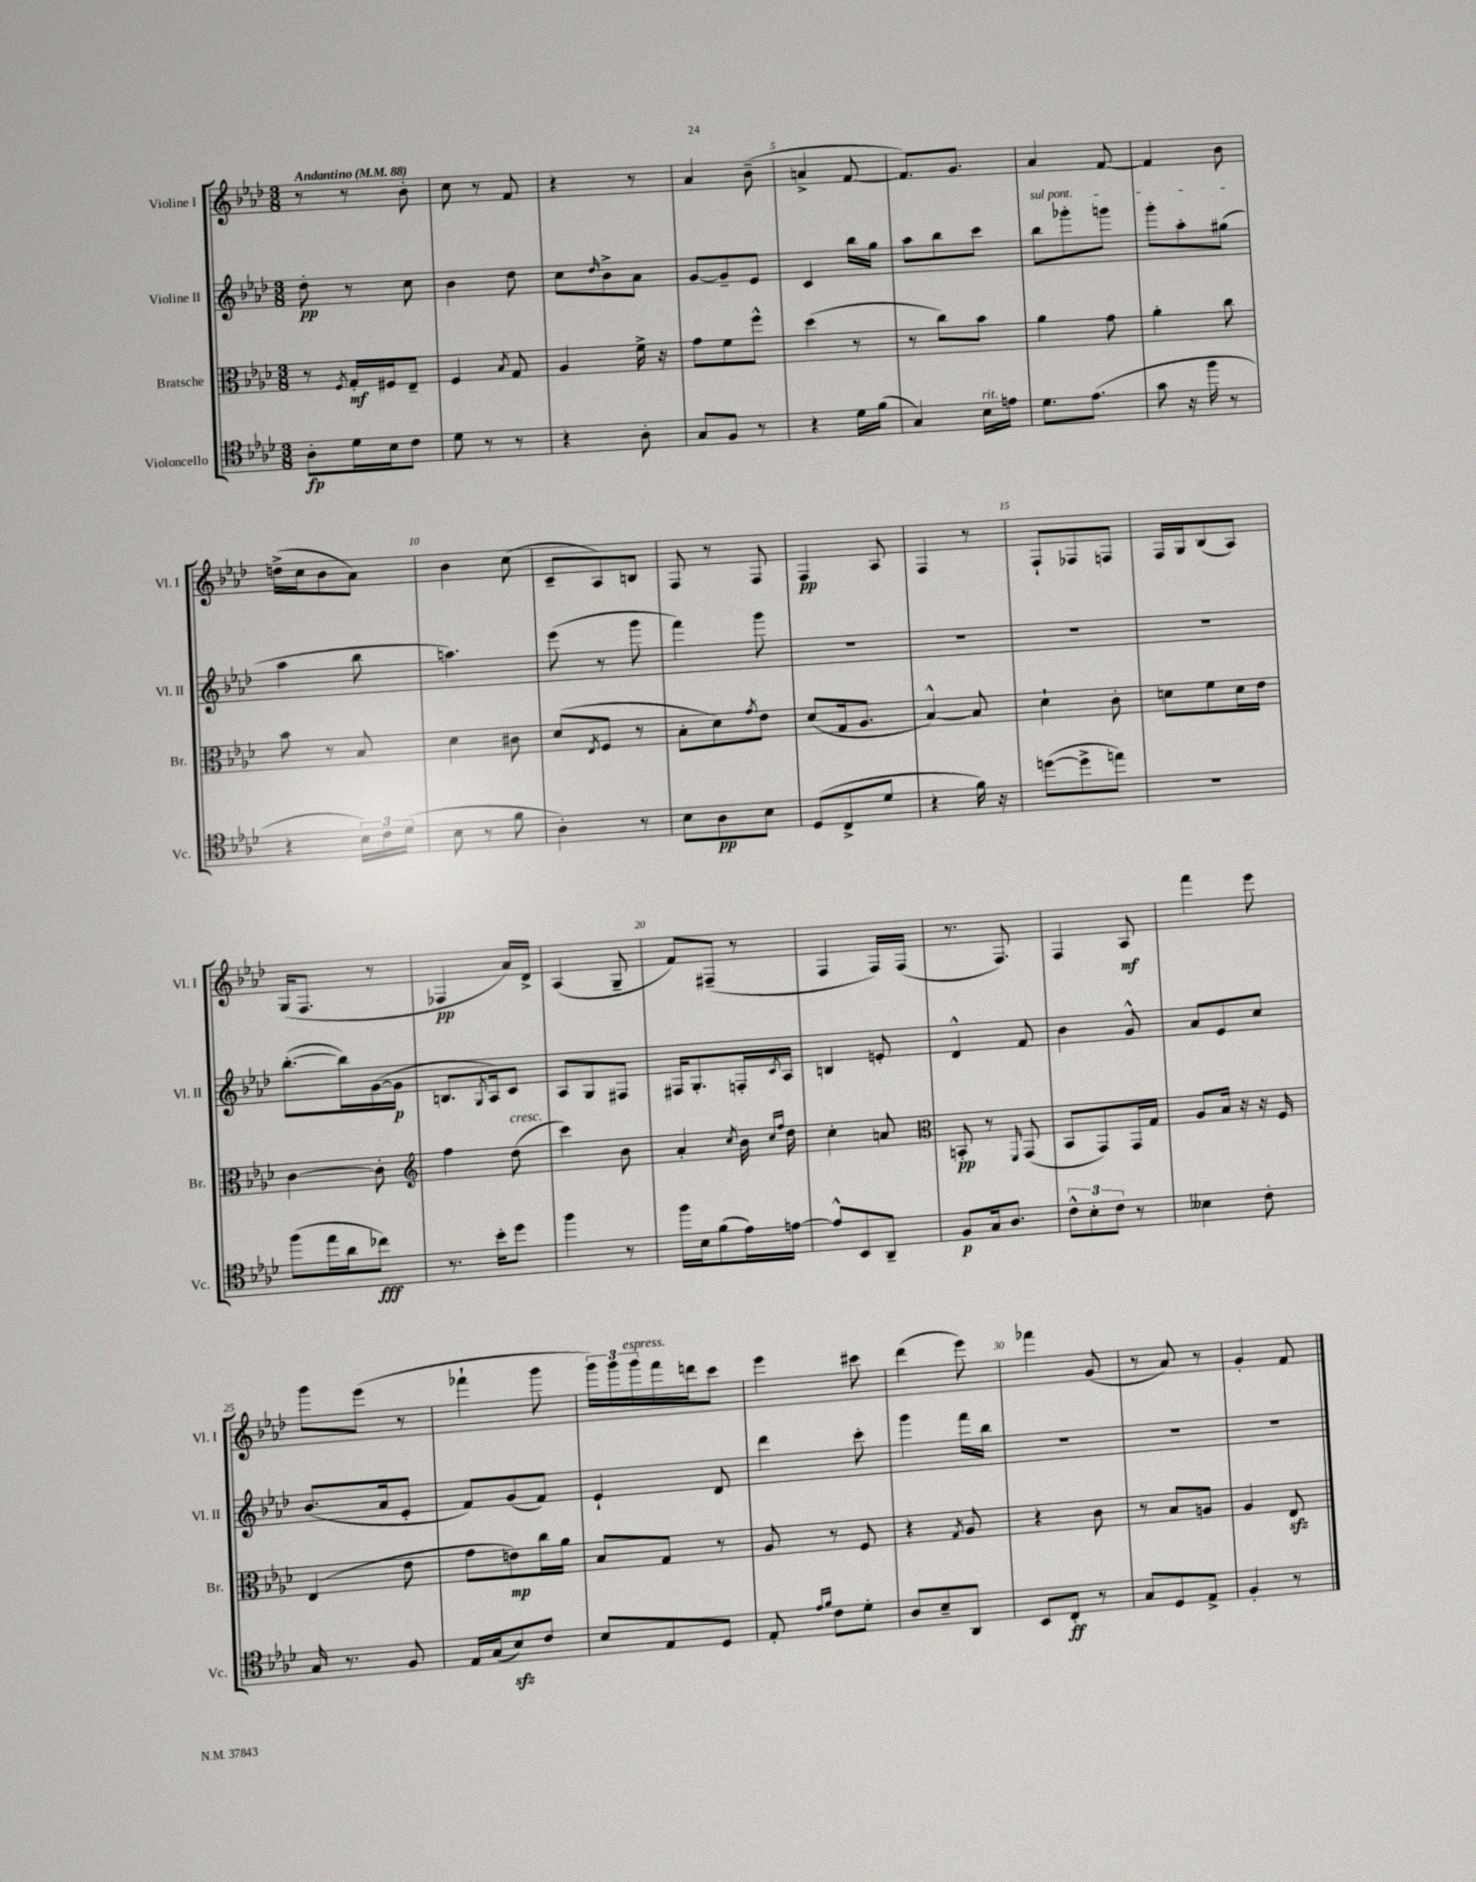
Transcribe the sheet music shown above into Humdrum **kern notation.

**kern	**kern	**kern	**kern
*staff4	*staff3	*staff2	*staff1
*clefC4	*clefC3	*clefG2	*clefG2
*k[b-e-a-d-]	*k[b-e-a-d-]	*k[b-e-a-d-]	*k[b-e-a-d-]
*M3/8	*M3/8	*M3/8	*M3/8
*MM88	*MM88	*MM88	*MM88
8A-'	8r	8dd-'	8r
.	8qF	.	.
16d-	16G'	8r	8r
16B-	16F#	.	.
8c	8E-~	8cc	8b-'
=	=	=	=
8d-	4F	4b-	8cc
8r	.	.	8r
.	8qB-	.	.
8r	8G	8dd-	8f
=	=	=	=
4r	4A-	8cc	4r
.	.	16qqdd-	.
.	.	8b-^	.
8A-'	16f^	8a-	8r
.	16r	.	.
=	=	=	=
8G	8g	[8g	4a-
8F	8f	8g~]	.
8r	8ff^^	8e-	(8b-~
=	=	=	=
4r	(4dd-	4c	4a^
16d-	8r	16bb-	[8f
(16f	.	16gg	.
=	=	=	=
4G)	8r	8aa-	8.f])
.	8cc)	8bb-	.
.	.	.	8.g
16B-	8b-	8ccc	.
16e	.	.	.
=	=	=	=
8.d-	4a-	8bb-	4a-
.	.	8ggg-'	.
(8.e-	.	.	.
.	8g	8ggg	[8f
=	=	=	=
8g	4a-'	8ggg'	4f]
16r	.	8aa-'	.
16ff	.	.	.
8r	8cc	(8gg#	8b-
=	=	=	=
4r	8b-	4aa-	(16dd^
.	.	.	16cc
.	8r	.	8b-
24B-)	8B-	8bb-	8a-)
24c	.	.	.
(24d-	.	.	.
=	=	=	=
8B-	4d-	4.aa)	4b-
8r	.	.	.
8f	8c#	.	(8cc
=	=	=	=
4A-')	(8d-	(8eee-	8c~
.	8qE-	.	.
.	8F	8r	8A-)
8r	8r	8ggg	8B
=	=	=	=
8B-	8B-'	4fff)	8F
8A-	8d-)	.	8r
.	8qg	.	.
8B-	8e-	8ggg	8F
=	=	=	=
(8D-	(8d-	4.r	4F
8C^	16G	.	.
.	8.A-	.	.
8d-	.	.	8A-
=	=	=	=
4r	[4B-^^)	4.r	4F
16f)	8B-]	.	8r
16r	.	.	.
=	=	=	=
([8dd	4d-`	4.r	8F`
8dd^]	.	.	8F-
8ee)	8c'	.	8F
=	=	=	=
4.r	8d	4.r	16F
.	.	.	16G
.	8f	.	(8B-
.	16d	.	8A-)
.	16e-	.	.
=	=	=	=
(8ff	[4c	([8.bb-'	(16G
.	.	.	8.F
16ee-	.	.	.
16a-	.	16bb-])	.
8cc-)	8c']	([16g	8r
.	.	16g]	.
=	=	=	=
*	*clefG2	*	*
8.r	4ff	8.B	4F-
.	.	8qG	.
16b-'	.	16A-)	.
8dd-	(8dd-	8c	16a-)
.	.	.	16d-^
=	=	=	=
4ff	4ccc)	8A-	(4A-
.	.	8G	.
8r	8b-	8F#	8G~
=	=	=	=
16ff	4a-'	16F#	8f)
16B-	.	8.G'	.
(8f	.	.	(8F#~
.	8qcc	.	.
16e-)	16b-	16F'	8r
.	16qqcc	.	.
.	16qqff	8qc	.
[16e	16dd-	16A-	.
=	=	=	=
8e^^]	4cc'	4B	4F
8BB-	.	.	.
8AA-~	8a	8e'	16F)
.	.	.	(16F
=	=	=	=
*	*clefC3	*	*
8F	8BB'	4d-^^	8.r
16G	8r	.	.
8.A-	.	.	8.F)
.	16qqFF	.	.
.	(8GG	8f	.
=	=	=	=
12c^^	8BB-	4b-	4F
12B-'	.	.	.
.	8GG)	.	.
12c	.	.	.
8r	16GG	8g^^	8A-
.	16G	.	.
=	=	=	=
4B--	8A-	8a-	4fff
.	16B-	8e-	.
.	16r	.	.
8c'	16r	8cc	8eee-
.	16F	.	.
=	=	=	=
16G	(4E-	(8.b-	8ggg
8.r	.	.	.
.	.	.	(8eee-
.	.	16a-	.
8F	8e-	8e-'	8r
=	=	=	=
16E-	8g	8f)	4fff-`
(16G	.	.	.
8B-)	8e)	(8g	.
8c	16cc	8f)	8ggg
.	16a-	.	.
=	=	=	=
8B-	8B-	4e-`	24ggg)
.	.	.	24ggg
.	.	.	24ggg
8E-	8G	.	16fff
.	.	.	16ddd
8D-	8r	8d-	8ccc
=	=	=	=
8E-'	8A-	4ddd-	4eee-
16qqe-	.	.	.
16qqf	.	.	.
8c	8r	.	.
8d-'	8F	8ccc'	8ccc#
=	=	=	=
8A-	4r	4ggg	(4ddd-
8B-~	.	.	.
.	8qG	.	.
8AA-	8A-	16fff	8eee-)
.	.	16bb-	.
=	=	=	=
8BB-	4r	4.r	4fff-
8C'	.	.	.
8r	8c	.	(8g
=	=	=	=
8G	8r	4.r	8r
8D-	8B-	.	8a-)
8E-^	8A	.	8r
=	=	=	=
4F'	4A-	4.r	4g'
8r	8E-	.	8f
==	==	==	==
*-	*-	*-	*-
